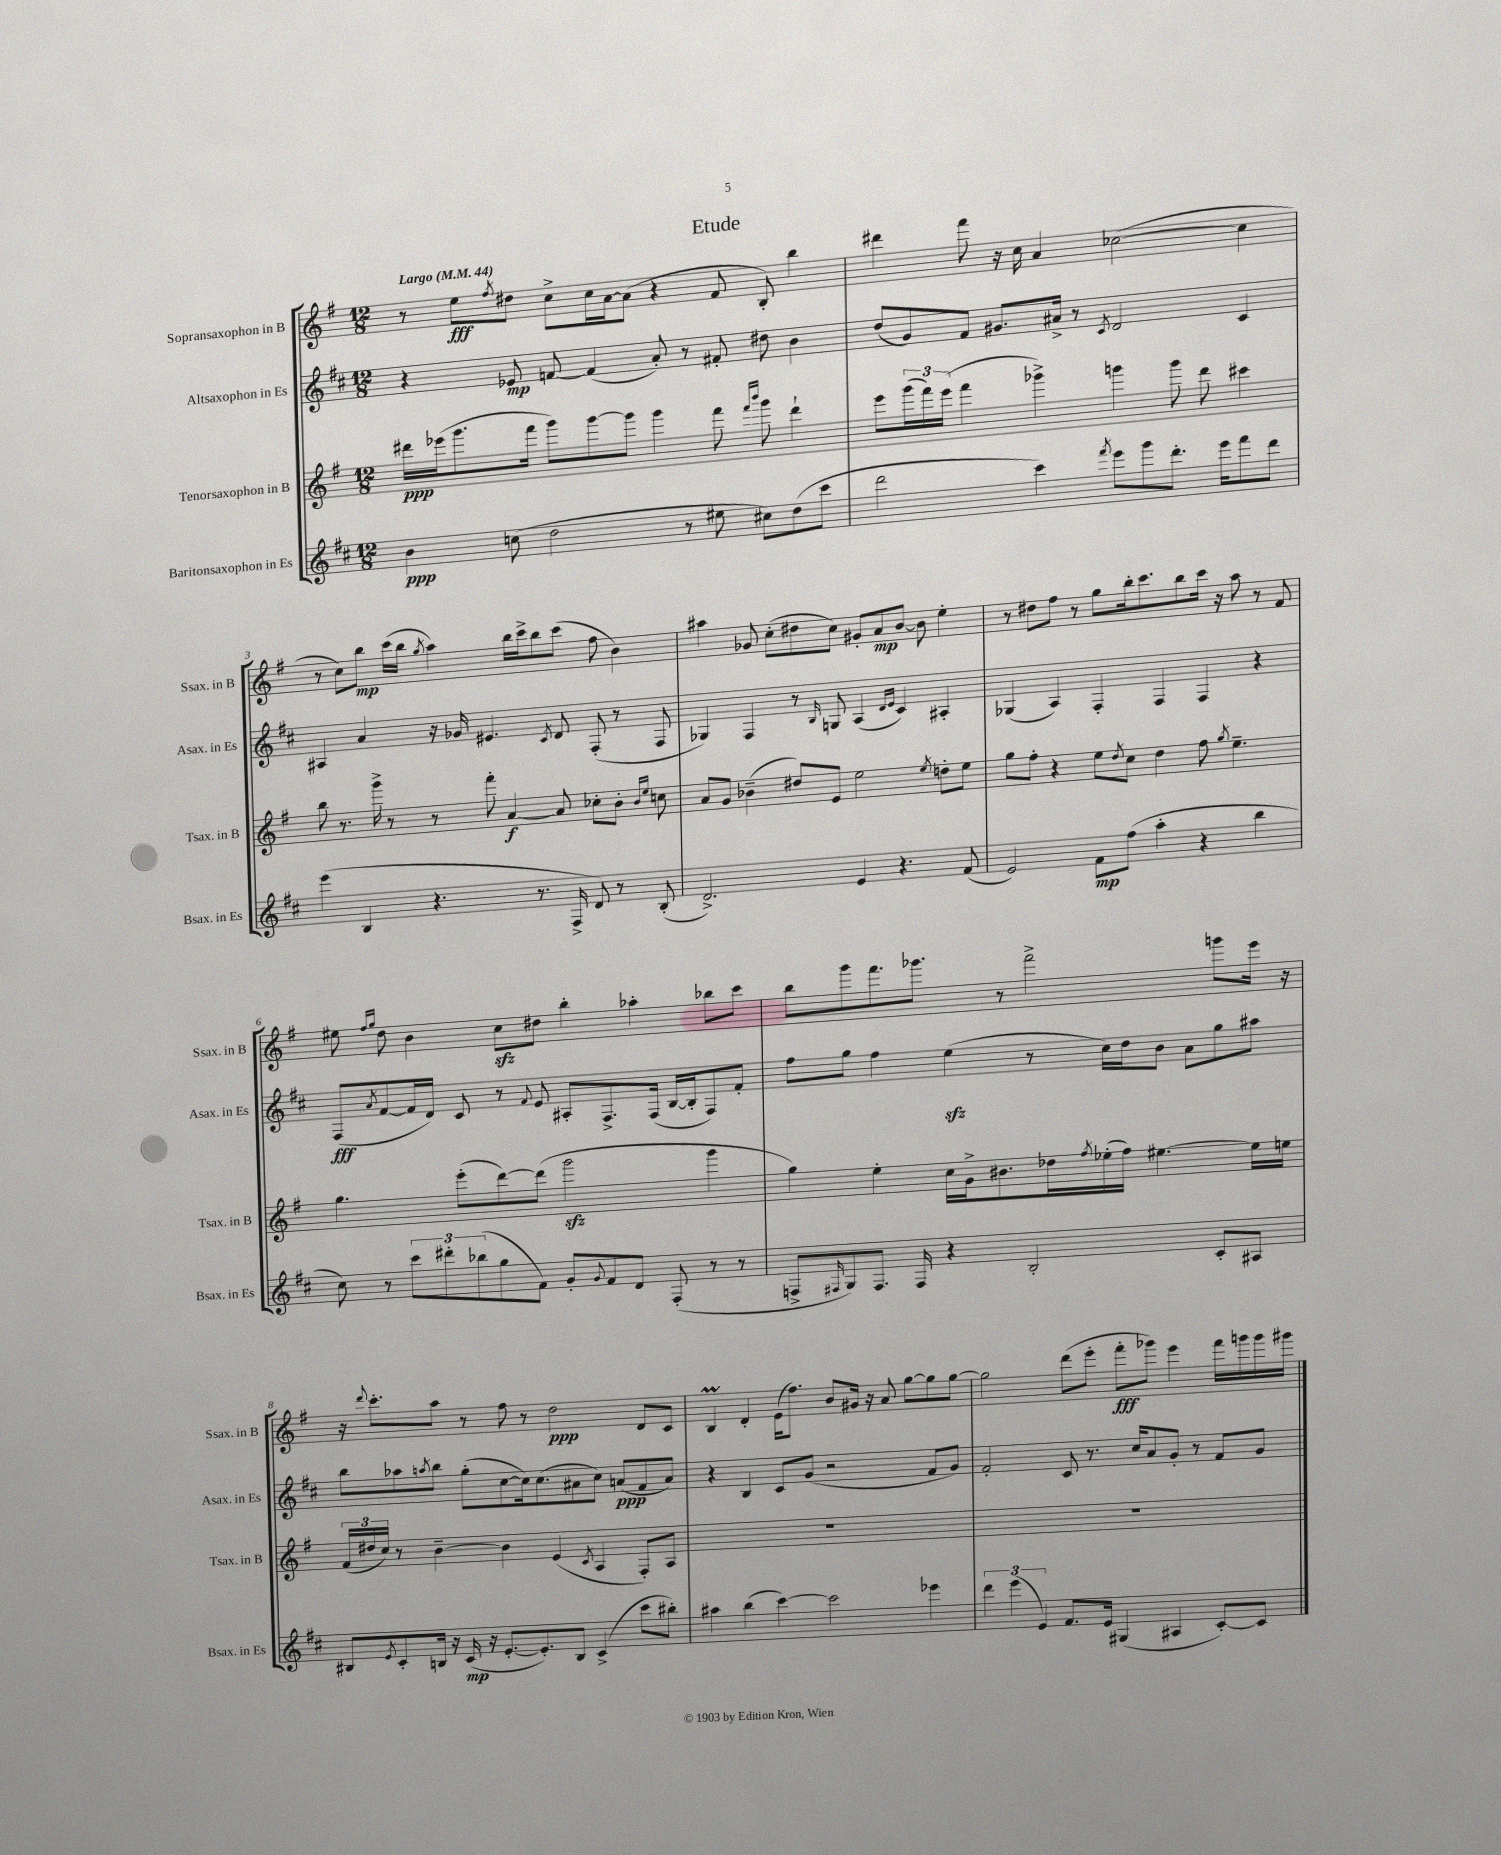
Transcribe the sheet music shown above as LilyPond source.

\header { title = "Etude" }
<<
\new StaffGroup <<
\new Staff = "s0" \with { instrumentName = "Sopransaxophon in B" shortInstrumentName = "Ssax. in B" } {
    \clef treble \key g \major \numericTimeSignature \time 12/8 \tempo "Largo" 4 = 44
    r8 e''8\fff \acciaccatura { fis''8 } dis''8 c''8-> c''16 a'16~ a'8( r4 fis'8 b8-.) b''4 |
    dis'''4 fis'''8 r16 c''16 a'4 ces''2~( ces''4 |
    r8 c''8) b''8\mp c'''16( b''16 \acciaccatura { g''8 } a''4) b''16 c'''16-> b''8 c'''8( fis''8 b'4) |
    ais''4 ges'8 c''8-.( dis''8 c''8) gis'8-. a'8\mp b'8~ b'8 e''4-. |
    r8 dis''8 fis''8 r8 g''8 b''16-. c'''8. b''8 c'''16 r16 a''8 r8 fis'8 |
    eis''8 \grace { fis''16 g''16 } d''8 b'4 c''8\sfz dis''8 b''4-. aes''4-. bes''8 c'''8 |
    b''8 g'''8 fis'''8. ges'''8. r8 fis'''2-> g'''8 e'''16 r16 |
    r16 \appoggiatura { d'''8 } c'''8.-. a''8 r8 fis''8 r8 d''2\ppp d'8 c'8 |
    b4\prall d'4-. e'16( fis''8.) b'8 gis'16 r16 a'8 g''8~ g''8 g''8~ |
    g''2 d'''8( e'''8-. fis'''8-.\fff ges'''8) e'''4 fis'''16 g'''16 g'''16 gis'''16 \bar "|." |
}
\new Staff = "s1" \with { instrumentName = "Altsaxophon in Es" shortInstrumentName = "Asax. in Es" } {
    \clef treble \key d \major \numericTimeSignature \time 12/8
    r4 ees'8\mp f'8~ f'4( a'8-.) r8 fis'8-. dis''8 b'4 |
    d''8( g'8) fis'8 gis'8. ais'16-> r8 \acciaccatura { cis'8 } d'2 cis'4 |
    ais4 a'4 r16 ges'16 eis'4. \acciaccatura { cis'8 } d'8 fis8-.( r8 fis8 |
    ges4) fis4 r8 \grace { b16 } g8 a4( \grace { d'16 e'16 } cis'4) ais4-. |
    ges4( a4) fis4-. fis4 fis4 r4 |
    fis8\fff( \acciaccatura { a'8 } fis'8~ fis'16 d'16) cis'8 r8 \appoggiatura { fis'8 } e'8 ais8-. fis8.-> fis16( b16~ b16-. fis8) fis'8-. |
    fis''8 g''8 fis''4 e''4\sfz( r8 cis''16) d''16 b'8 a'8 g''8 ais''8 |
    b''8 aes''8 \acciaccatura { a''8 } b''8 g''8-.( cis''8~ cis''16) cis''8.( ais'8 cis''8) a'8\ppp( fis'8 a'8) |
    r4 b4 cis'8 g'8( r2 fis'8 g'8) |
    fis'2-. cis'8 r8. cis''16 a'8 g'8-. r8 fis'8 g'8 \bar "|." |
}
\new Staff = "s2" \with { instrumentName = "Tenorsaxophon in B" shortInstrumentName = "Tsax. in B" } {
    \clef treble \key g \major \numericTimeSignature \time 12/8
    dis'''16\ppp ees'''16( g'''8. fis'''16 g'''8) g'''8~ g'''8 g'''4 fis'''8 \grace { fis'''16 b'''16 } g'''8 dis'''4-! |
    e'''8 \tuplet 3/2 { g'''16( fis'''16) e'''16( } fis'''4 ges'''4->) g'''4 g'''8 d'''8 cis'''4 |
    b''8 r8. g'''16-> r8 r8 fis'''8-. a'4~\f a'8 ces''8-. b'8-. \grace { b'16 e''16 } c''8 |
    a'8 g'8 bes'4--( dis''8) e'8 e''2 \acciaccatura { e''8 } d''8-. e''8 |
    g''8 fis''8-. r4 e''8 \acciaccatura { d''8 } c''8 d''4 fis''8 \acciaccatura { g''8 } e''4.-- |
    g''4. e'''8-.( d'''8~) d'''8( g'''2\sfz g'''4 |
    g''4) e''4-. c''16 g'16-> bis'8. des''16 \acciaccatura { fis''8 } ees''16-.( fis''16) eis''4.~ eis''16 e''16 |
    \tuplet 3/2 { fis'16( dis''16 c''16) } r8 b'4~-- b'4 e'4( \acciaccatura { c'8 } a4 fis8-.) a8 |
    R1. |
    R1. \bar "|." |
}
\new Staff = "s3" \with { instrumentName = "Baritonsaxophon in Es" shortInstrumentName = "Bsax. in Es" } {
    \clef treble \key d \major \numericTimeSignature \time 12/8
    b'4\ppp c''8( d''2 r8 eis''8 cis''8) d''8( cis'''8 |
    d'''2 cis'''4) \acciaccatura { fis'''8 } e'''8 g'''8 d'''8.-. e'''16 fis'''8 d'''8 |
    e'''4( b4 r4. r8. fis16-> d'8) r8 b8-.( |
    d'2.->) e'4 r4. fis'8( |
    e'2) fis'8\mp fis''8( a''4-. r4 b''4 |
    cis''8) r8 \tuplet 3/2 { cis'''8 dis'''8-. bes''8( } g''8 fis'8) g'8-. \appoggiatura { g'8 } fis'8 d'8 fis8-.( r8 r8 |
    f8-> \grace { fis16 } g8) fis8. fis16 r4 b2-. cis'8-. ais8 |
    bis8 \acciaccatura { e'8 } cis'8-. b16 r16 cis'16\mp( r16 e'8.~-. e'8.-.) b8 cis'4->( cis'''8 bis''8-.) |
    ais''4 b''4( cis'''4~) cis'''2 ees'''4 |
    \tuplet 3/2 { d'''4 e'''4( e'4) } fis'8. e'16 gis4( ais4 cis'8~-.) cis'8 \bar "|." |
}
>>
>>
